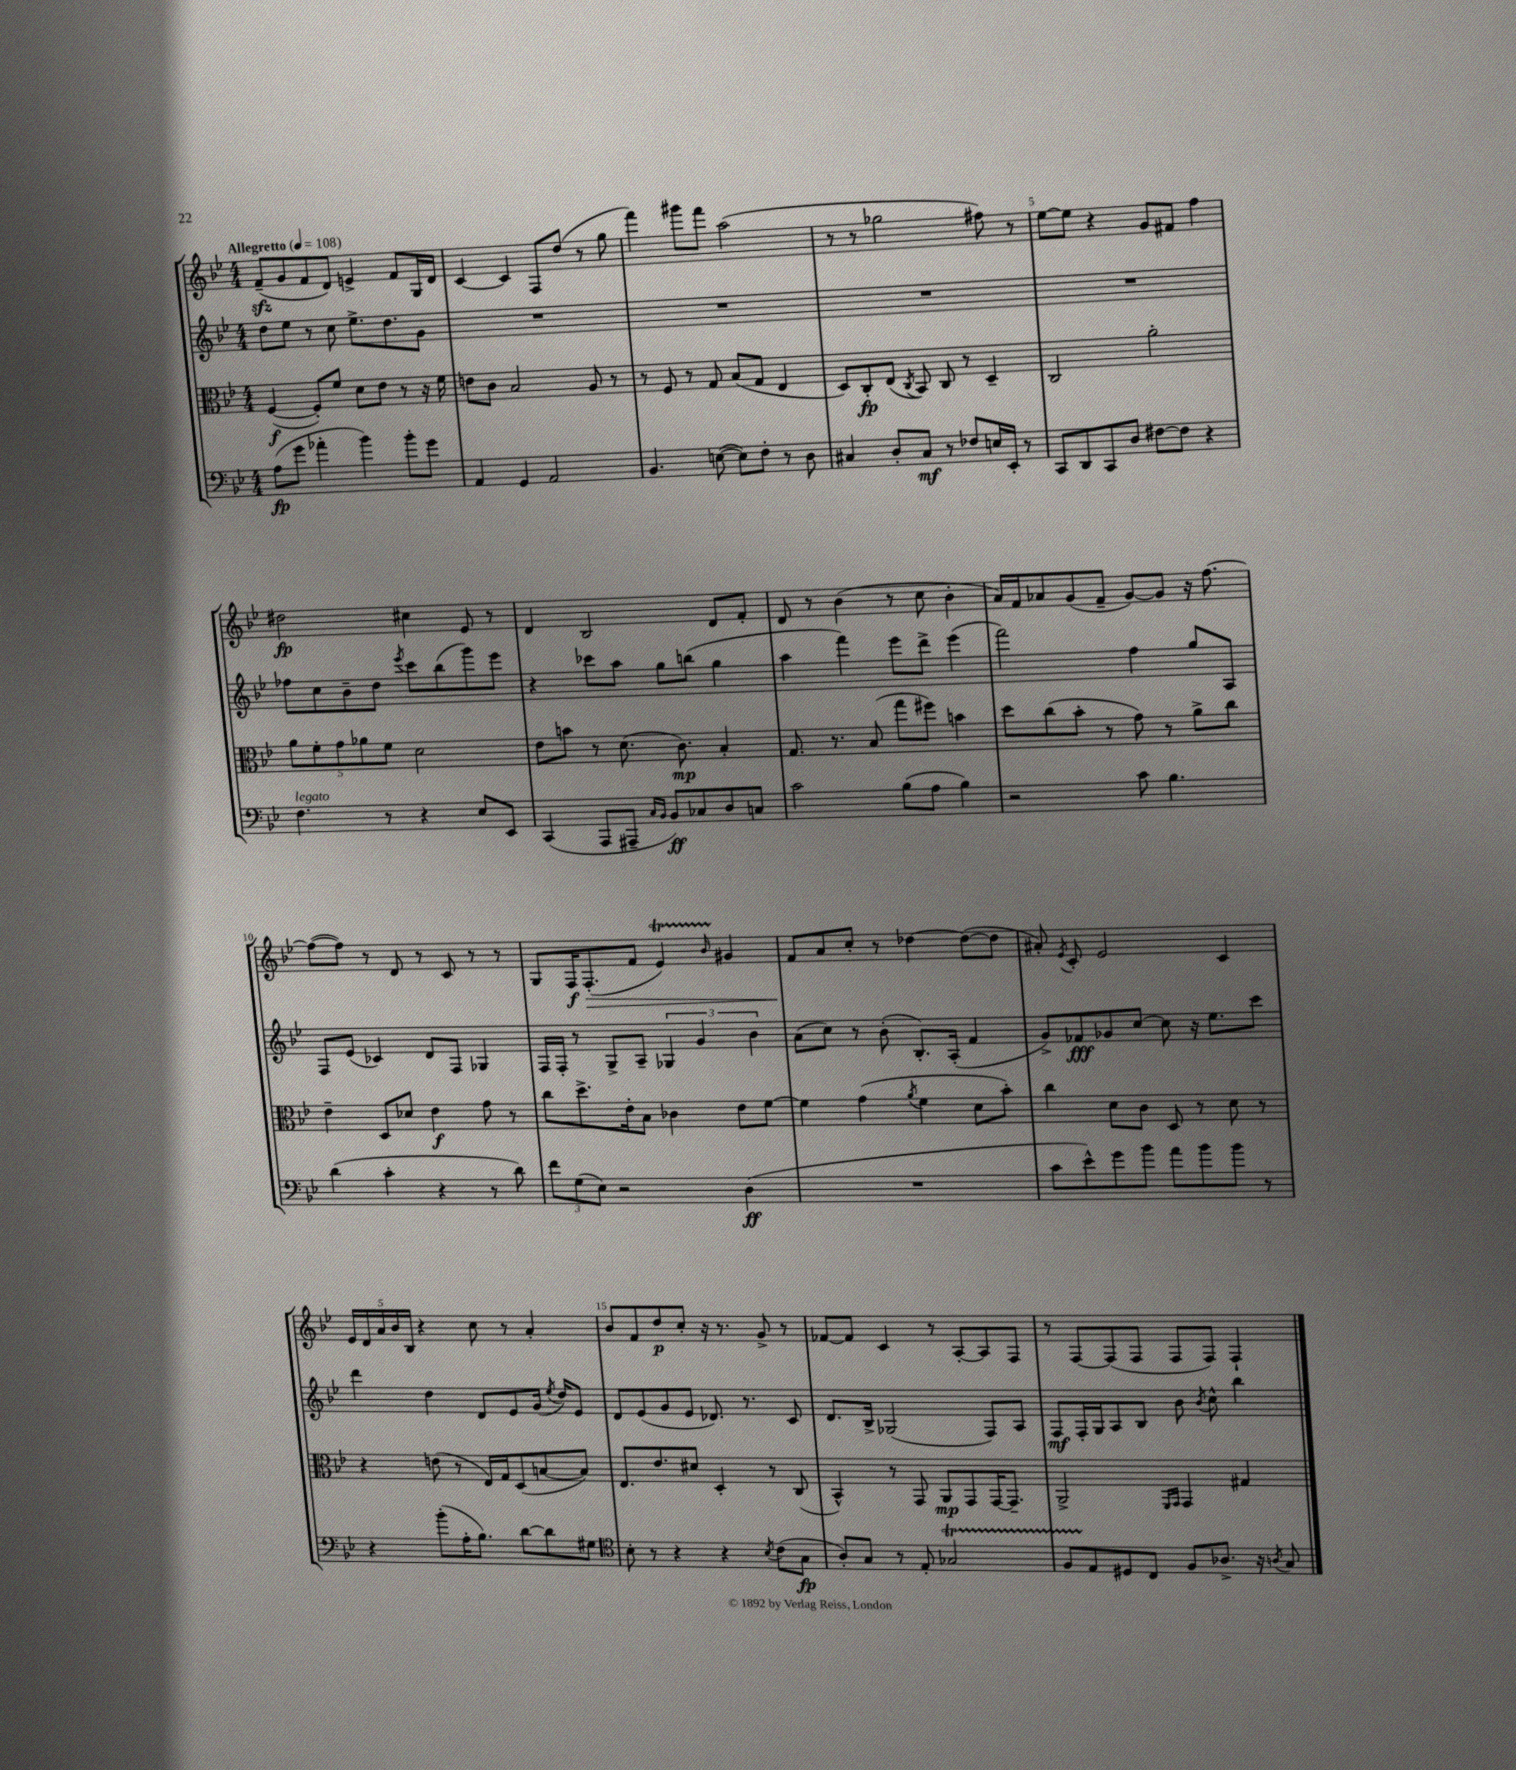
<<
\new StaffGroup <<
\new Staff = "s0" {
    \clef treble \key bes \major \numericTimeSignature \time 4/4 \tempo "Allegretto" 4 = 108
    \autoBeamOff f'8[--\sfz( g'8 f'8 d'8]) e'4-> f'8[ g16 d'16] |
    c'4~ c'4 f8[ d''8]( r8 g''8 |
    f'''4) gis'''8[ f'''8] a''2( |
    r8 r8 ges''2 fis''8) r8 |
    ees''8[~ ees''8] r4 g'8[ fis'8] f''4 |
    dis''2\fp cis''4 ees'8 r8 |
    d'4 bes2 d'8[ f'8]-. |
    d'8 r8 bes'4( r8 c''8 bes'4-. |
    a'16[) f'16 aes'8 g'8( f'8]-- g'8[~) g'8] r16 f''8.~ |
    f''8[~( f''8]) r8 d'8 r8 c'8 r8 r8 |
    g8[ f16\f f8.-.\>( f'8] ees'4\startTrillSpan) \grace { bes'16 } gis'4\stopTrillSpan |
    f'8[\! a'8 c''8]-. r8 des''4~ des''8[~( des''8] |
    ais'8-.) \acciaccatura { ees'8 } c'8-. ees'2 c'4 |
    \tuplet 5/4 { ees'16[ d'16 a'16 bes'16 bes16] } r4 c''8 r8 a'4-. |
    bes'8[ f'8 d''8\p c''8]-. r16 r8. g'8-> r8 |
    fes'8[~ fes'8] c'4 r8 a8[~-. a8 f8] |
    r8 f8[~ f8( f8] f8[ f8]) f4-! \bar "|." |
}
\new Staff = "s1" {
    \clef treble \key bes \major \numericTimeSignature \time 4/4
    \autoBeamOff d''8[ ees''8] r8 c''8 ees''8.[-> d''8. g'8] |
    R1 |
    R1 |
    R1 |
    R1 |
    fes''8[ c''8 bes'8-- d''8] \acciaccatura { ees'''8 } c'''8[ bes''8( g'''8) ees'''8] |
    r4 ces'''8[ a''8] g''8[ b''8]( g''4 |
    a''4 f'''4) ees'''8[ d'''8]-> ees'''4( |
    f'''2) f''4 g''8[ a8] |
    f8[ ees'8]( ces'4) d'8[ f8] ges4 |
    f16[ f16]-. r8 g8[-> a8]-- \tuplet 3/2 { ges4 g'4 bes'4 } |
    a'8[( c''8]) r8 bes'8-.( bes8.[-.) a16]-.( f'4 |
    g'8[->) fes'8\fff ges'8 c''8]~ c''8 r16 ees''8.[ c'''8] |
    d'''4 d''4 d'8[ ees'8 g'16]( \acciaccatura { ees''8 } d''16[) ees'8] |
    d'8[ ees'8( g'8 ees'8] des'8.) r8. c'8 |
    d'8.[ bes16]-> ges2( f8[) a8] |
    f8[\mf f16-. g16 a8 bes8] bes'8 \acciaccatura { bes'8 } c''8-^ bes''4 \bar "|." |
}
\new Staff = "s2" {
    \clef alto \key bes \major \numericTimeSignature \time 4/4
    \autoBeamOff f4~\f( f8[-.) f'8] d'8[ ees'8] r8 r16 f'16 |
    e'8[ c'8] bes2 a8 r8 |
    r8 f8 r8 g8 bes8[( g8] ees4 |
    d8[) c8-.\fp ees8]( \acciaccatura { c8 } bes,8) c8 r8 d4-- |
    c2 a'2-. |
    \tuplet 5/4 { a'8[ f'8-. g'8 aes'8 f'8] } d'2 |
    ees'8[ b'8] r8 d'8.( c'8.\mp) bes4-. |
    g8. r8. bes8( g''8[ fis''8]) b'4 |
    d''8[ c''8( bes'8]-. r8 g'8) r8 a'8[-> c''8] |
    ees'4-- d8[ des'8] ees'4\f g'8 r8 |
    c''8[ d''8.-> ees'16-. bes8] ces'4 ees'8[ f'8]~ |
    f'4 g'4( \acciaccatura { a'8 } f'4 d'8[ bes'8]-.) |
    c''4 d'8[ c'8] d8 r8 d'8 r8 |
    r4 e'8( r8 ees16[) g16 d8( b8~ b8]) |
    ees8.[ ees'8. dis'8] d4-. r8 c8( |
    bes,4-^) r8 g,8 a,8[\mp g,8 g,16~ g,8.]-- |
    a,2-> \grace { f,16[ g,16] } g,4 gis4 \bar "|." |
}
\new Staff = "s3" {
    \clef bass \key bes \major \numericTimeSignature \time 4/4
    \autoBeamOff a8[\fp( g'8] aes'4-. bes'4) bes'8[-. g'8] |
    a,4 g,4 a,2 |
    bes,4. e8~( e8[) f8]-. r8 d8 |
    cis4 d8[-. cis8]\mf r8 fes8[ e16 ees,16]-. r8 |
    c,8[ d,8 c,8 d8] fis8[~ fis8] r4 |
    f4.^\markup { \italic "legato" } r8 r4 ees8[ ees,8] |
    c,4( a,,8[ ais,,8]-- \grace { c16[ bes,16] } bes,8[\ff) ces8 d8 c8] |
    c'2 bes8[( a8] bes4) |
    r2 c'8 bes4. |
    d'4( c'4-. r4 r8 d'8) |
    \tuplet 3/2 { f'8[ g8( ees8]) } r2 d4\ff( |
    R1 |
    c'8[ ees'8-^) g'8 bes'8] a'8[ bes'8 bes'8] r8 |
    r4 bes'8[-.( a16-. bes8.]) d'8[~ d'8 gis8] |
    \clef tenor bes8-. r8 r4 r4 \acciaccatura { bes8 } c'8[( g8]\fp |
    a8[-.) g8] r8 ees8-. ges2\startTrillSpan |
    f8[ ees8\stopTrillSpan dis8 c8] f8[ aes8.]-> r16 \acciaccatura { a8 } g8 \bar "|." |
}
>>
>>
\layout { \context { \Score \override BarNumber.break-visibility = ##(#f #t #t) barNumberVisibility = #(every-nth-bar-number-visible 5) } }
